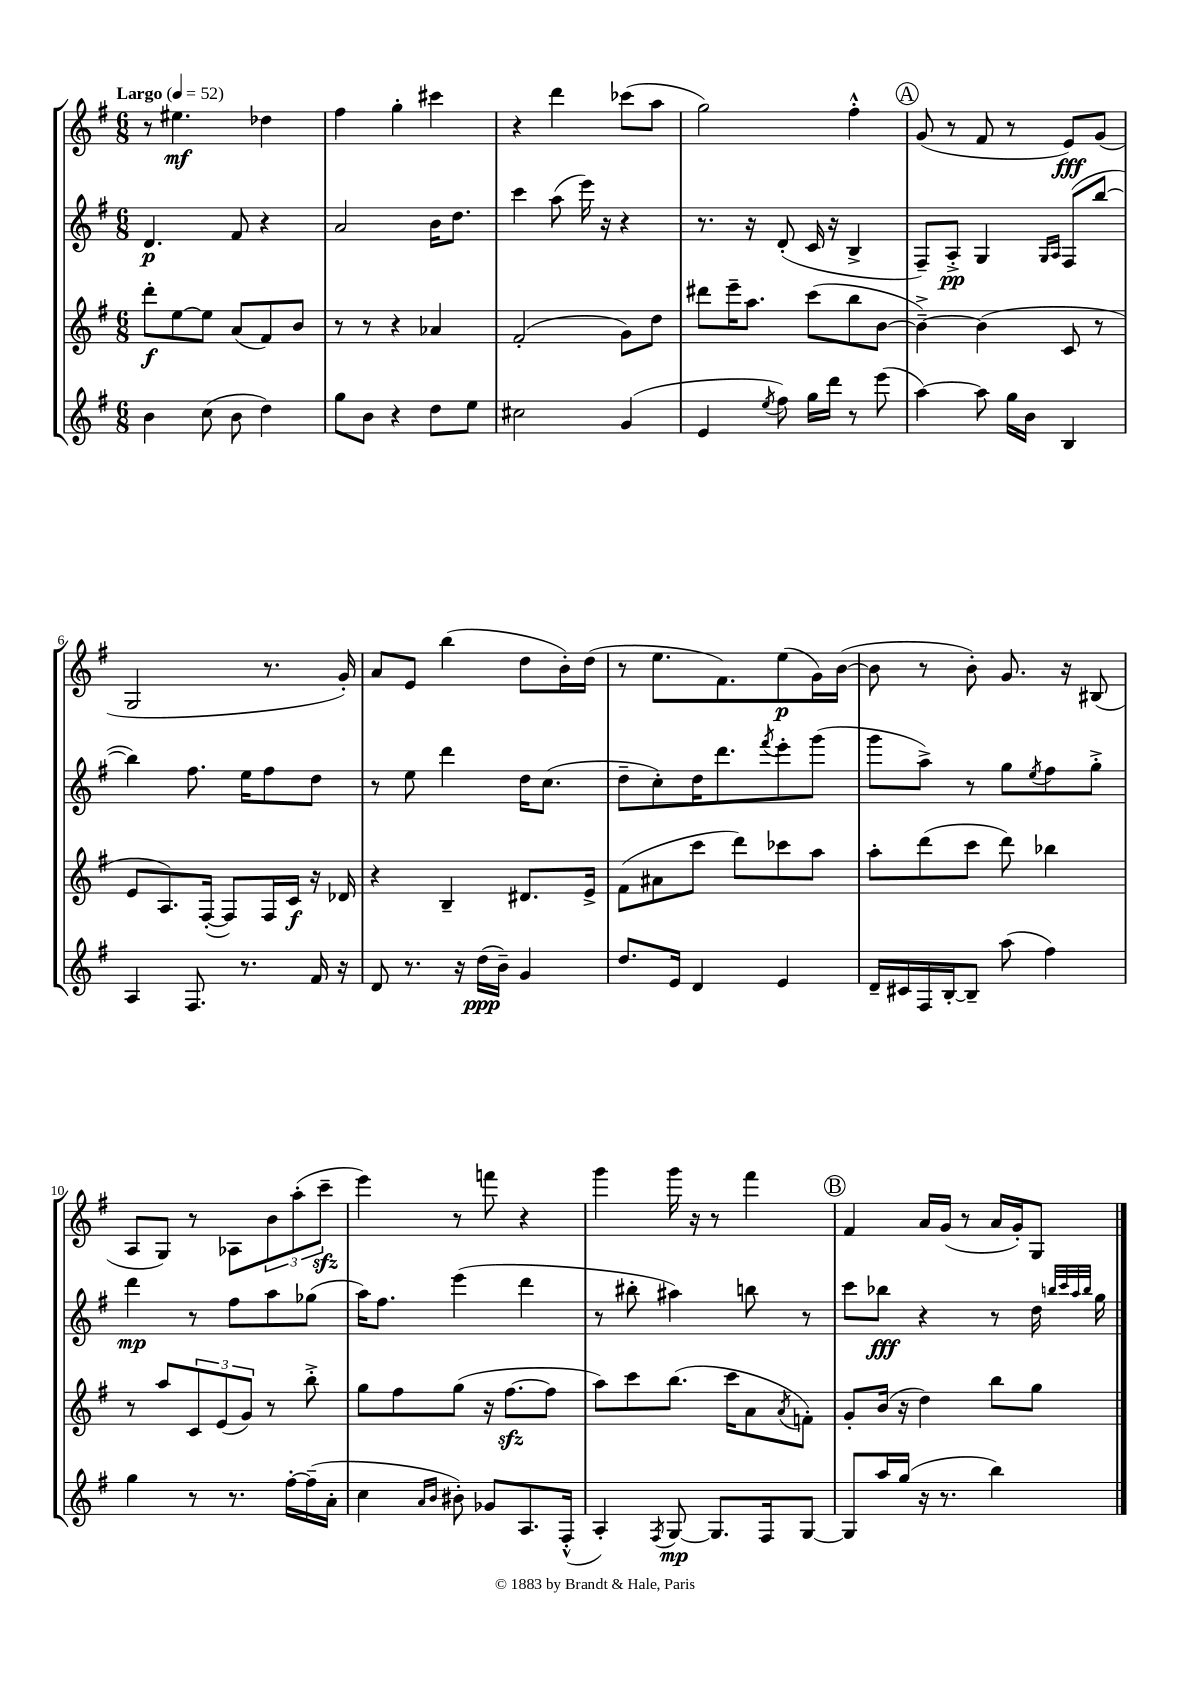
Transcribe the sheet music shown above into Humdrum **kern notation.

**kern	**kern	**kern	**kern
*staff4	*staff3	*staff2	*staff1
*clefG2	*clefG2	*clefG2	*clefG2
*k[f#]	*k[f#]	*k[f#]	*k[f#]
*M6/8	*M6/8	*M6/8	*M6/8
*MM52	*MM52	*MM52	*MM52
4b	8ddd'	4.d	8r
.	[8ee	.	4.ee#
(8cc	8ee]	.	.
8b	(8a	8f#	.
4dd)	8f#)	4r	4dd-
.	8b	.	.
=	=	=	=
8gg	8r	2a	4ff#
8b	8r	.	.
4r	4r	.	4gg'
8dd	4a-	16b	4ccc#
.	.	8.dd	.
8ee	.	.	.
=	=	=	=
2cc#	(2f#'	4ccc	4r
.	.	(8aa	4ddd
.	.	16eee)	.
.	.	16r	.
(4g	8g)	4r	(8ccc-
.	8dd	.	8aa
=	=	=	=
4e	8ddd#	8.r	2gg)
.	16eee~	.	.
.	8.aa	16r	.
8qee	.	.	.
8ff#)	.	(8d'	.
16gg	(8ccc	16c	.
16ddd	.	16r	.
8r	8bb	4B^	4ff#'^^
(8eee	[8b	.	.
=	=	=	=
[4aa)	4b~^_)	8F#~)	(8g
.	.	8A'^	8r
8aa]	(4b]	4G	8f#
16gg	.	.	8r
16b	.	.	.
.	.	16qqG	.
.	.	16qqA	.
4B	8c	(8F#	8e)
.	8r	[8bb	(8g
=	=	=	=
4A	8e	4bb])	2G
.	8.A)	.	.
8.F#	.	8.ff#	.
.	([16F#'	.	.
.	8F#])	.	.
8.r	.	16ee	.
.	16F#	8ff#	8.r
.	16c	.	.
16f#	16r	8dd	.
16r	16d-	.	16g')
=	=	=	=
8d	4r	8r	8a
8.r	.	8ee	8e
.	4B~	4ddd	(4bb
16r	.	.	.
(16dd	.	.	.
16b~)	.	.	.
4g	8.d#	16dd	8dd
.	.	(8.cc	.
.	.	.	16b')
.	16e^	.	(16dd
=	=	=	=
8.dd	(8f#	8dd~	8r
.	8a#	8cc')	8.ee
16e	.	.	.
4d	8ccc	16dd	.
.	.	8.ddd	8.f#)
.	8ddd)	.	.
.	.	8qfff#	.
4e	8ccc-	8eee'	(8ee
.	8aa	(8ggg	16g)
.	.	.	([16b
=	=	=	=
16d~	8aa'	8ggg	8b]
16c#	.	.	.
16F#	(8ddd	8aa^)	8r
[16B'	.	.	.
8B~]	8ccc	8r	8b')
(8aa	8ddd)	8gg	8.g
.	.	8qee	.
4ff#)	4bb-	8ff#	.
.	.	.	16r
.	.	8gg'^	(8B#
=	=	=	=
4gg	8r	4ddd	8A
.	8aa	.	8G)
8r	12c	8r	8r
.	(12e	.	.
8.r	.	8ff#	8A-
.	12g)	.	.
.	8r	8aa	12b
[16ff#'	.	.	.
.	.	.	(12aa'
(16ff#~]	8bb'^	(8gg-	.
.	.	.	12ccc~
16a'	.	.	.
=	=	=	=
4cc	8gg	16aa)	4eee)
.	.	8.ff#	.
.	8ff#	.	.
16qqa	.	.	.
16qqb	.	.	.
8b#')	(8gg	(4eee	8r
8g-	16r	.	8fff
.	[8.ff#	.	.
8.A	.	4ddd	4r
.	8ff#]	.	.
(16F#'^^	.	.	.
=	=	=	=
4A')	8aa)	8r	4ggg
.	8ccc	8bb#'	.
8qF#	.	.	.
[8G	(8.bb	4aa#)	16ggg
.	.	.	16r
8.G]	.	.	8r
.	16ccc	.	.
.	8a	8bb	4fff#
16F#	.	.	.
.	8qa	.	.
[8G	8f')	8r	.
=	=	=	=
8G]	8g'	8ccc	4f#
16aa	(16b	8bb-	.
(16gg	16r	.	.
16r	4dd)	4r	16a
8.r	.	.	(16g
.	.	.	8r
4bb)	8bb	8r	16a
.	.	.	16g')
.	8gg	16dd	8G
.	.	32qqbb	.
.	.	32qqccc	.
.	.	32qqaa	.
.	.	32qqbb	.
.	.	16gg	.
==	==	==	==
*-	*-	*-	*-
